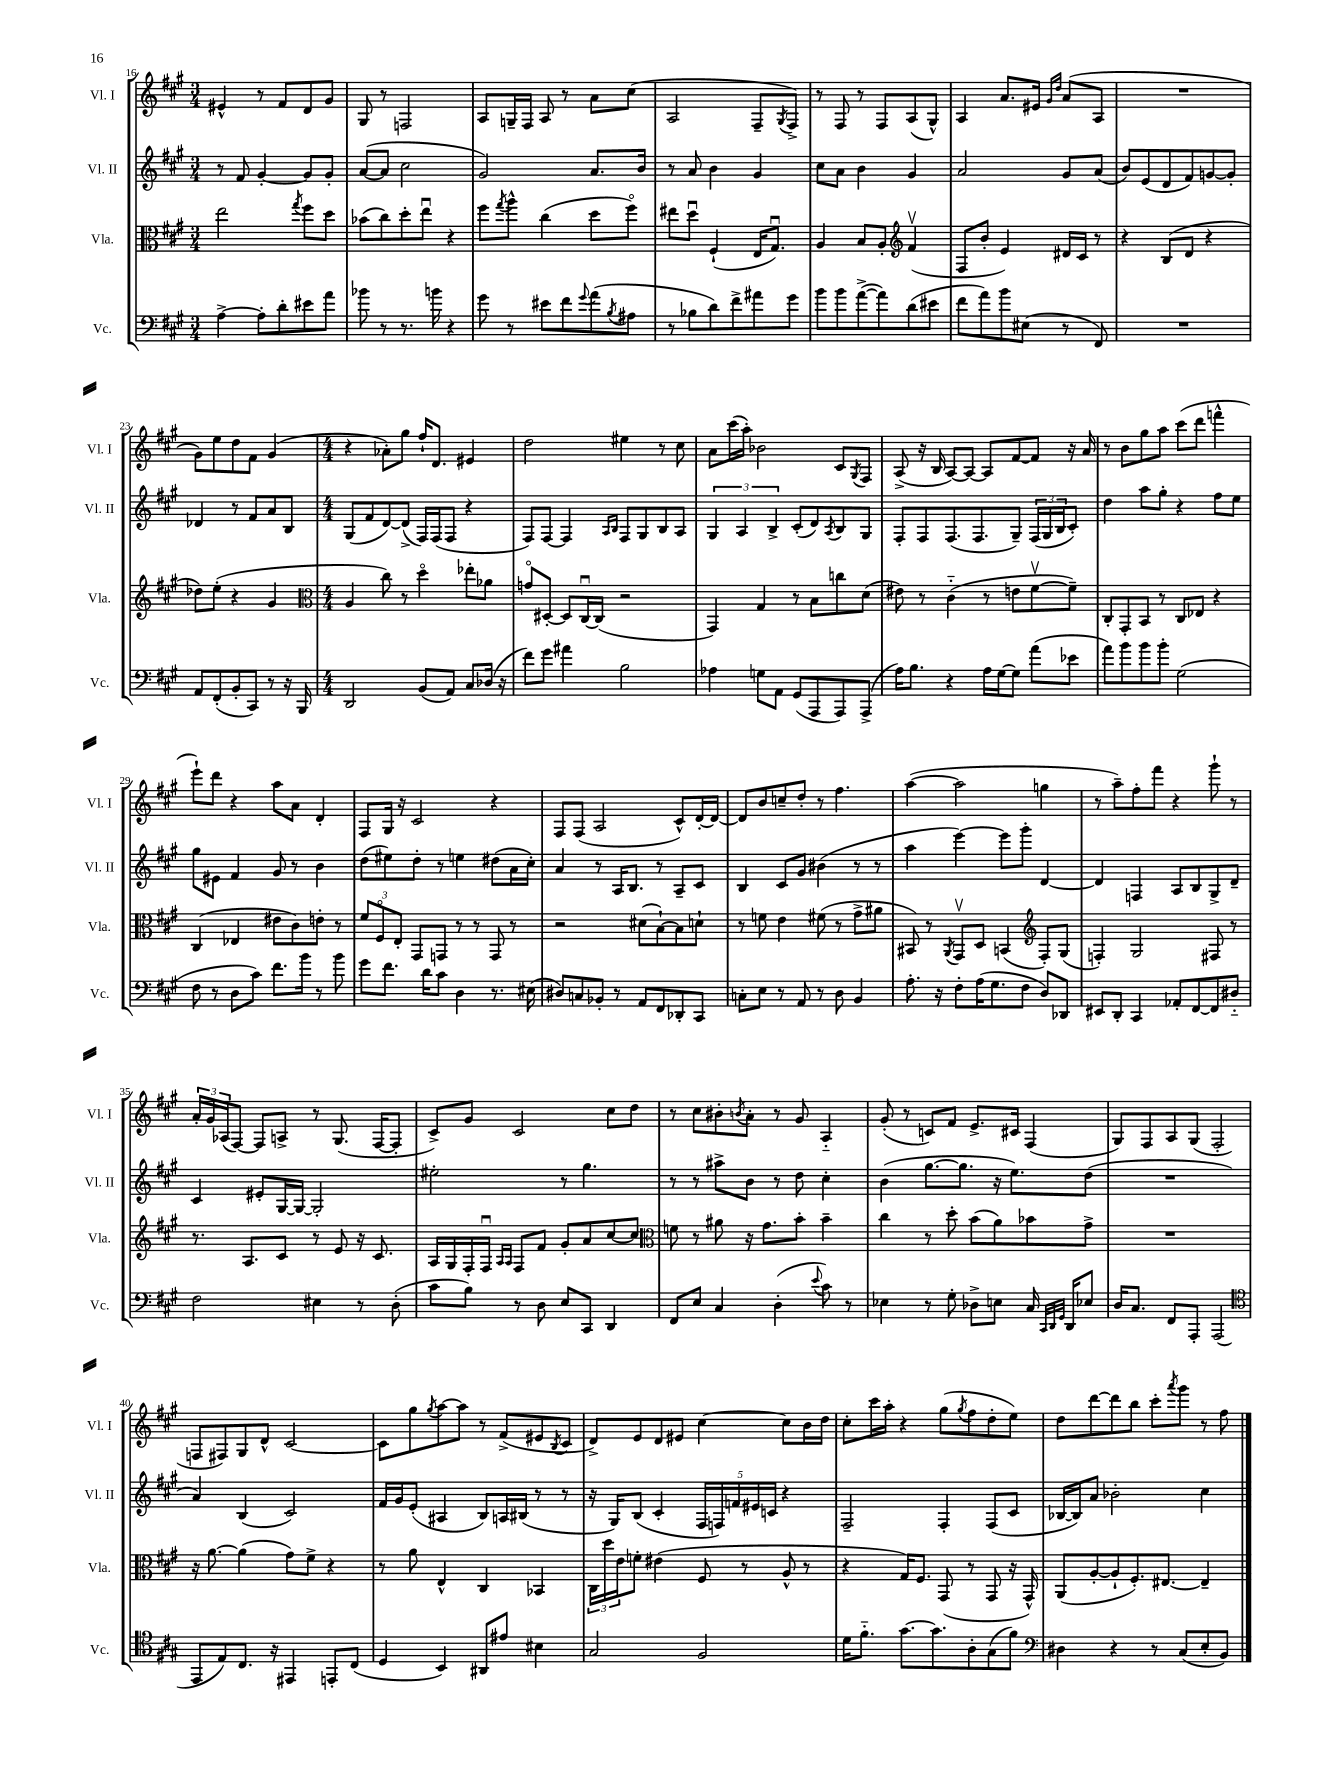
<<
\new StaffGroup <<
\new Staff = "s0" \with { instrumentName = "Vl. I" shortInstrumentName = "Vl. I" } {
    \clef treble \key a \major \numericTimeSignature \time 3/4
    eis'4-^ r8 fis'8 d'8 gis'8 |
    gis8 r8 f2 |
    a8 g16-- fis16 a8 r8 a'8 cis''8( |
    a2 fis8-- \acciaccatura { gis8 } fis8->) |
    r8 fis8 r8 fis8 a8( gis8-^) |
    a4 a'8. eis'16 \grace { gis'16 d''16 } a'8( a8 |
    R2. |
    gis'8) e''8 d''8 fis'8 gis'4( |
    \numericTimeSignature \time 4/4 r4 aes'8-.) gis''8 fis''16-! d'8. eis'4 |
    d''2 eis''4 r8 cis''8 |
    a'8 cis'''16( a''16-.) bes'2 cis'8 \acciaccatura { gis8 } fis8 |
    a8->( r16 b16 a8~) a8~ a8 fis'8~ fis'8 r16 a'16 |
    r8 b'8 gis''8 a''8 cis'''8( d'''8 f'''4-^ |
    e'''8-!) d'''8 r4 a''8 a'8 d'4-. |
    fis8 gis16 r16 cis'2 r4 |
    fis8 fis8( a2 cis'8-^) d'16~-. d'16~ |
    d'8 b'8 c''8-- d''8-. r8 fis''4. |
    a''4~( a''2 g''4 |
    r8 a''8--) fis''8-. fis'''8 r4 gis'''8-! r8 |
    \tuplet 3/2 { a'16-. gis'16 aes16( } fis8~) fis8 a8-> r8 gis8.( fis16~ fis8-. |
    cis'8->) gis'8 cis'2 cis''8 d''8 |
    r8 cis''8 bis'8-. \acciaccatura { b'8 } a'8-. r8 gis'8 a4-_ |
    gis'8-.( r8 c'8) fis'8 e'8.-> cis'16 fis4( |
    gis8) fis8 a8 gis8( fis2-. |
    f8 fis8) gis8 d'8-^ cis'2~ |
    cis'8 gis''8 \acciaccatura { gis''8 } a''8~ a''8 r8 fis'8->( eis'8 \acciaccatura { b8 } cis'8 |
    d'8->) e'8 d'8 eis'8 cis''4~ cis''8 b'16 d''16 |
    cis''8-. cis'''16 a''16-. r4 gis''8( \acciaccatura { gis''8 } fis''8 d''8-. e''8) |
    d''8 d'''8~ d'''8 b''8 cis'''8-. \acciaccatura { a'''8 } gis'''8 r8 fis''8 \bar "|." |
}
\new Staff = "s1" \with { instrumentName = "Vl. II" shortInstrumentName = "Vl. II" } {
    \clef treble \key a \major \numericTimeSignature \time 3/4
    r8 fis'8 gis'4~-. gis'8 gis'8-. |
    a'8~( a'8 cis''2 |
    gis'2) a'8. b'16 |
    r8 a'8 b'4 gis'4 |
    cis''8 a'8 b'4 gis'4 |
    a'2 gis'8 a'8( |
    b'8) e'8( d'8 fis'8) g'8~ g'8-. |
    des'4 r8 fis'8 a'8 b8 |
    \numericTimeSignature \time 4/4 gis8( fis'8 d'8~) d'8->( fis16) fis16( fis8 r4 |
    fis8) fis8~ fis4 \grace { a16 b16 } fis8 gis8 b8 a8 |
    \tuplet 3/2 { gis4 a4 b4-> } cis'8-.( d'8) \acciaccatura { a8 } b8 gis8 |
    fis8-. fis8 fis8.( fis8. gis8--) \tuplet 3/2 { fis16( gis16 b16 } cis'8-.) |
    d''4 a''8 gis''8-. r4 fis''8 e''8 |
    gis''8 eis'8 fis'4 gis'8 r8 b'4 |
    d''8( eis''8) d''8-. r8 e''4 dis''8( a'16 cis''16-.) |
    a'4 r8 a16 b8. r8 a8-- cis'8 |
    b4 cis'8 gis'8 bis'4( r8 r8 |
    a''4 e'''4~) e'''8 gis'''8-. d'4~ |
    d'4 f4 a8 b8 gis8-> d'8-- |
    cis'4 eis'8-. gis16~ gis16~ gis2-. |
    eis''2-. r8 gis''4. |
    r8 r8 ais''8-> b'8 r8 d''8 cis''4-. |
    b'4( gis''8.~ gis''8. r16 e''8.) d''8( |
    R1 |
    a'4) b4( cis'2) |
    fis'16 gis'16 e'8-.( ais4 b8) a16 bis16( r8 r8 |
    r16 gis16) b8( cis'4-. \tuplet 5/4 { fis16 f16) f'16 eis'16 c'16 } r4 |
    fis2-- fis4-. fis8( cis'8 |
    bes16~ bes16) a'8 bes'2-. cis''4 \bar "|." |
}
\new Staff = "s2" \with { instrumentName = "Vla." shortInstrumentName = "Vla." } {
    \clef alto \key a \major \numericTimeSignature \time 3/4
    e''2 \acciaccatura { gis''8 } fis''8 d''8 |
    bes'8( cis''8) d''8-. e''8\downbow r4 |
    fis''8 \acciaccatura { gis''8 } a''8-^ cis''4( d''8 fis''8\flageolet) |
    eis''8 d''8\downbow fis4-!( e16 gis8.\downbow) |
    a4 b8 a8-. \clef treble fis'4\upbow( |
    fis8 b'8-. e'4) dis'16 cis'16 r8 |
    r4 b8( d'8 r4 |
    des''8) e''8-.( r4 gis'4 |
    \numericTimeSignature \time 4/4 \clef alto a4 cis''8) r8 d''4\flageolet ees''8-. aes'8 |
    g'8\flageolet dis8~-. dis8 cis16~\downbow cis16( r2 |
    gis,4) gis4 r8 b8 c''8 d'8( |
    eis'8) r8 cis'4-_( r8 e'8 fis'8~\upbow fis'8--) |
    cis8-. gis,8-. b,8 r8 cis8 ees8 r4 |
    cis4( ees4 eis'8 cis'8) e'8-. r8 |
    \tuplet 3/2 { fis'8 fis8\flageolet e8-. } gis,8 g,8 r8 r8 g,8 r8 |
    r2 dis'8( b8~-!) b8 d'8-! |
    r8 f'8 e'4 fis'8( r8 gis'8-> ais'8 |
    bis,8) r8 \acciaccatura { a,8 } gis,8\upbow d8 b,4( \clef treble fis8-.) gis8( |
    f4-.) gis2 fis8 r8 |
    r8. a8. cis'8 r8 e'8 r16 cis'8. |
    a16 gis16 fis16-. fis16\downbow \grace { a16 a16 } fis8 fis'8 gis'8-. a'8 cis''8~ cis''8 |
    \clef alto f'8 r8 ais'8 r16 gis'8. b'8-. b'4-- |
    cis''4 r8 d''8-. b'8( a'8) bes'8 gis'8-> |
    R1 |
    r16 a'8.~ a'4( gis'8) fis'8-> r4 |
    r8 a'8 e4-^ cis4 bes,4 |
    \tuplet 3/2 { cis16 d''16 e'16 } f'8-. eis'4( fis8 r8 a8-^ r8 |
    r4 gis16) fis8. gis,8( r8 gis,8 r16 gis,16-^) |
    a,8( a8~-. a8-! fis8.-.) eis8.~ eis4-- \bar "|." |
}
\new Staff = "s3" \with { instrumentName = "Vc." shortInstrumentName = "Vc." } {
    \clef bass \key a \major \numericTimeSignature \time 3/4
    a4~-> a8-. d'8-. eis'8 a'8 |
    bes'8 r8 r8. b'16 r4 |
    gis'8 r8 eis'8 fis'8 \appoggiatura { gis'8 } a'8( \acciaccatura { b8 } ais8 |
    r8 bes8 d'8) fis'8-> ais'8 gis'8 |
    b'8 b'8 a'8~->( a'8) d'8( eis'8 |
    fis'8 a'8) b'8 eis8( r8 fis,8) |
    R2. |
    a,8 fis,8-.( b,8-. cis,8) r8 r16 b,,16 |
    \numericTimeSignature \time 4/4 d,2 b,8( a,8) cis8 des16( r16 |
    fis'8) gis'8 ais'4 b2 |
    aes4 g8 a,8 gis,8( a,,8 a,,8) a,,8->( |
    a16) b8. r4 a16 gis16~ gis8 a'8( ees'8 |
    a'8) b'8 b'8 b'8-. gis2( |
    fis8 r8 d8 cis'8) fis'8. b'16 r8 b'8 |
    gis'8 fis'8. d'16 cis'8 d4 r8. eis16( |
    dis8) c8 bes,8-. r8 a,8 fis,8 des,8-. cis,8 |
    c8-. e8 r8 a,8 r8 d8 b,4 |
    a8.-. r16 fis8-. a16( gis8. fis8 d8) des,8 |
    eis,8 d,8-. cis,4 aes,8-. fis,8~ fis,8 dis8-_ |
    fis2 eis4 r8 d8-.( |
    cis'8 b8) r8 d8 e8 cis,8 d,4 |
    fis,8 e8 cis4 d4-.( \appoggiatura { e'8 } cis'8) r8 |
    ees4 r8 gis8-. des8-> e8 cis16 \grace { cis,32 d,32 gis,32 } d,16 ees8 |
    d16 cis8. fis,8 a,,8-. a,,2( |
    \clef tenor e,8 e8) cis8. r16 eis,4 e,8-. cis8( |
    d4 b,4) ais,8 eis'8 bis4 |
    gis2 fis2 |
    d'16 fis'8.-_ gis'8.~ gis'8. a8-. gis8( fis'8) |
    \clef bass dis4 r4 r8 cis8( e8-. b,8) \bar "|." |
}
>>
>>
\layout { \context { \Score currentBarNumber = #16 } }
